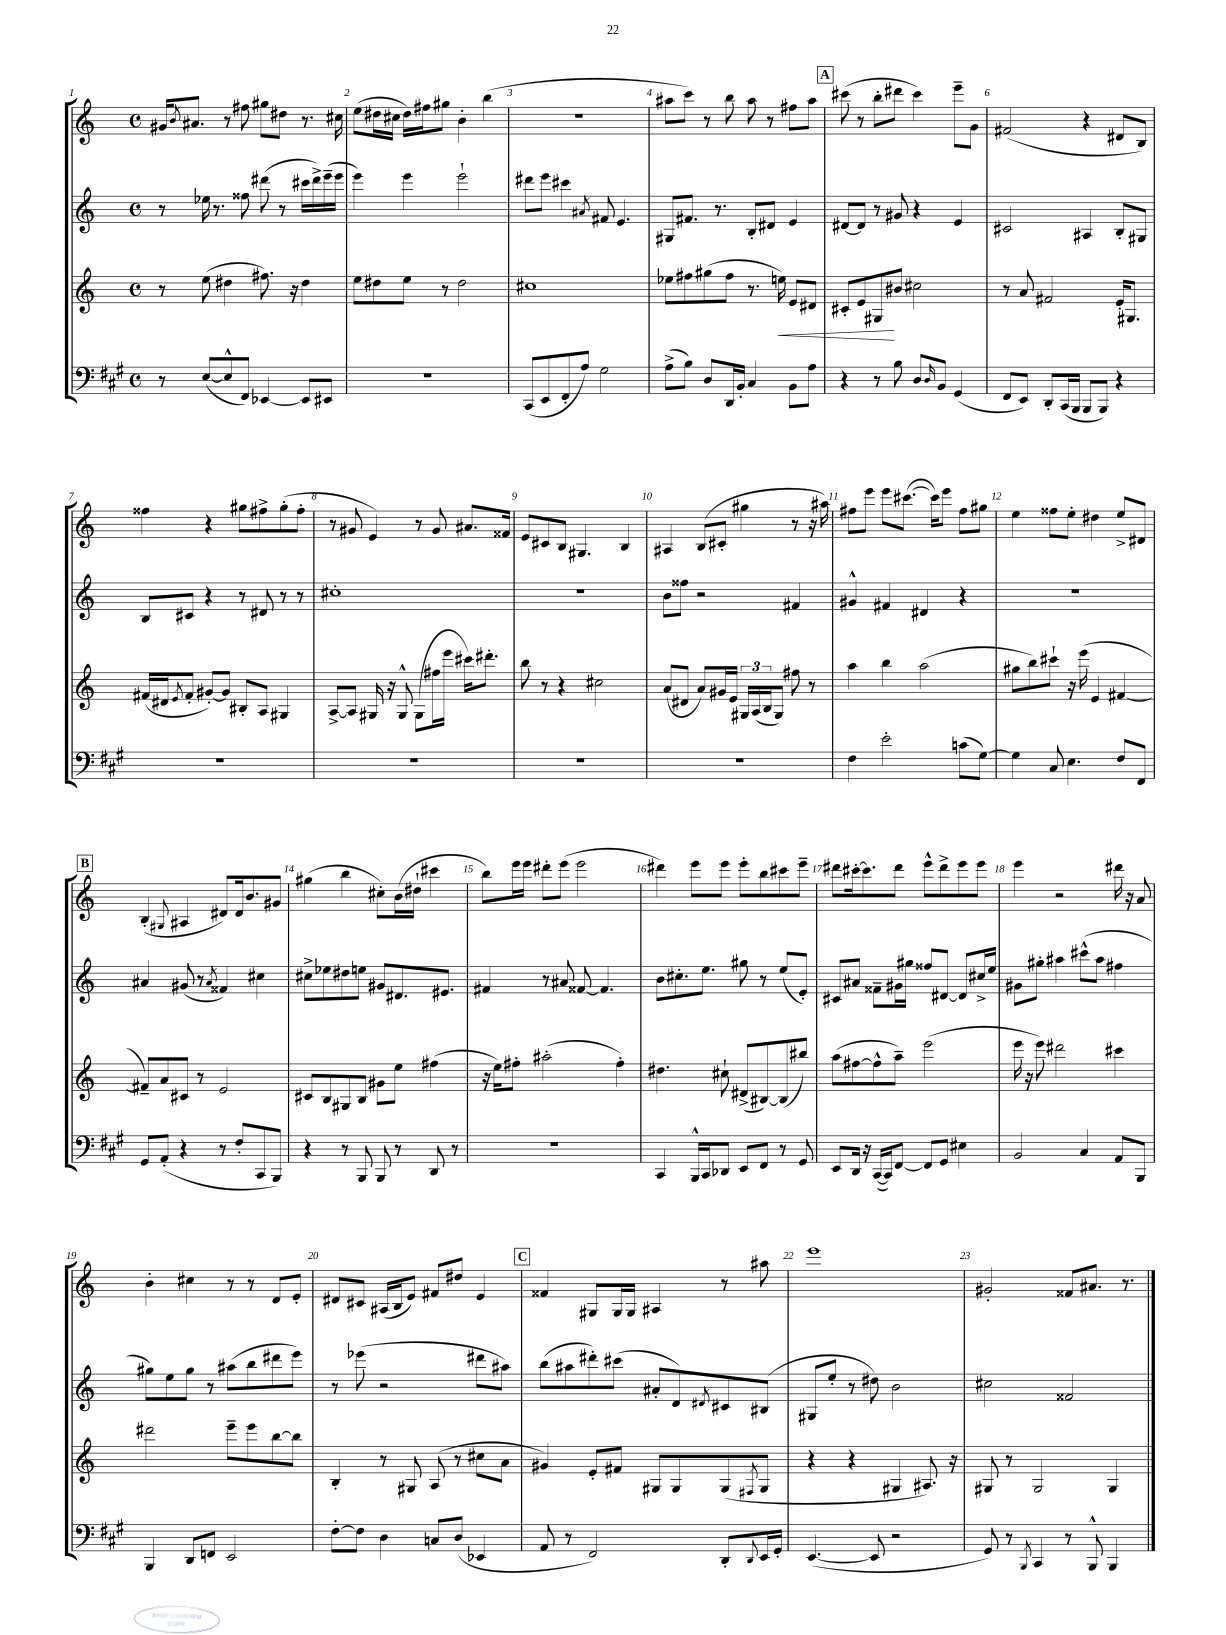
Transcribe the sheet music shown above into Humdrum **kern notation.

**kern	**kern	**kern	**kern
*staff4	*staff3	*staff2	*staff1
*clefF4	*clefG2	*clefG2	*clefG2
*k[f#c#g#]	*k[]	*k[]	*k[]
*M4/4	*M4/4	*M4/4	*M4/4
*met(c)	*met(c)	*met(c)	*met(c)
8r	8r	8r	16g#/LK
.	.	.	8qb/
.	.	.	8.a#/J
([8E/L	(8ee\	16ee-\	.
.	.	8.r	.
8E^^/]	4dd#\	.	8r
8FF#/J)	.	8ff##\	8ff#\
[4EE-/	8.ff#\)	(8ddd#\	8gg#\L
.	.	8r	8dd#\J
.	16r	.	.
8EE-/]L	4dd#\	16ccc#\LL	8.r
.	.	16ddd#^\)	.
8EE#/J	.	(16eee~\	.
.	.	16eee\JJ	16cc#\
=	=	=	=
1r	8ee\L	4eee\)	(8ee\L
.	8dd#\	.	16dd#\L
.	.	.	16cc#\JJ
.	8ee\J	4eee\	16dd#\LL)
.	.	.	16ff#\J
.	8r	.	8gg#\J
.	2dd#\	2eee`\	4b'\
.	.	.	(4bb\
=	=	=	=
(8CC#/L	1cc#	8ddd#\L	1r
8EE/	.	8eee\J	.
8FF#'/	.	4ccc#\	.
8A/J)	.	.	.
.	.	8qa#/	.
2G#\	.	8f#/	.
.	.	4.e/	.
=	=	=	=
(8A^\L	8ee-\L	8G#/L	8aa#\L
8B\J)	8ff#\	8.f#/J	8ccc\J)
8D/L	(8gg#\	.	8r
.	.	8.r	.
16DD/L	8ff#\J	.	8bb\
16BB'/JJ	.	.	.
4C#/	8.r	8B'/L	8aa#\
.	.	8d#/J	8r
.	16ee\)	.	.
8BB\L	8e/L	4e/	8ff#\L
8A\J	8d#/J	.	8aa#\J
=	=	=	=
4r	8c#'/L	[8d#/L	(8ccc#\
.	8e/	8d#/]J	8r
8r	8G#/	8r	8bb'\L
8B\	8b#/J	8g#/	8ddd#\J
8D/L	2cc#\	4r	4ccc#\)
16qqD/	.	.	.
8BB/J	.	.	.
(4GG#/	.	4e/	8eee~\L
.	.	.	8g\J
=	=	=	=
8FF#/L	8r	2c#/	(2f#/
8EE/J)	8a/	.	.
8DD'/L	2f#/	.	.
(16CC#/L	.	.	.
16BBB/JJ	.	.	.
8BBB/L	.	4A#/	4r
8BBB/J)	.	.	.
4r	16e'/LK	8B'/L	8d#/L
.	8.G#/J	.	.
.	.	8G#/J	8B/J)
=	=	=	=
1r	(16f#/LL	8B/L	4ff##\
.	16d#/J	.	.
.	8qe/	.	.
.	8f#'/J	8c#/J	.
.	[8g#'/L)	4r	4r
.	8g#/]J	.	.
.	8B#'/L	8r	8gg#\L
.	8A/J	8d#/	8ff#^\
.	4G#/	8r	(8gg#'\
.	.	8r	8ff#'\J
=	=	=	=
1r	[8A^/L	1cc#'	8r
.	8A/]J	.	8g#/
.	16G#/	.	4e/)
.	16r	.	.
.	8G#^^/	.	.
.	(8G#\L	.	8r
.	16ff#\L	.	8g#/
.	16eee\JJ	.	.
.	16ccc#\LK)	.	8.a#/L
.	8.ddd#'\J	.	.
.	.	.	16f##/Jk
=	=	=	=
1r	8bb\	1r	8e/L
.	8r	.	8c#/
.	4r	.	8B/J
.	.	.	4.G#/
.	2cc#\	.	.
.	.	.	4B/
=	=	=	=
1r	(8a/L	8b\L	4A#/
.	8d#/J	8ff##\J	.
.	8a/L)	2r	(8B/L
.	16g#/L	.	8c#'/J
.	16e/JJ	.	.
.	24G#/LL	.	4gg#\
.	(24A/	.	.
.	24B/J	.	.
.	8G#/J)	.	.
.	8ff#\	4f#/	8r
.	8r	.	16r
.	.	.	16aa#\)
=	=	=	=
4F#\	4aa\	4g#^^/	8ff#\L
.	.	.	8eee\J
2e'\	4bb\	4f#/	8eee\L
.	.	.	([8.ccc#\J
.	(2aa\	4d#/	.
.	.	.	16ccc#\]LK)
.	.	.	8eee\J
(8c\L	.	4r	8ff#\L
[8G#\J)	.	.	8gg#\J
=	=	=	=
4G#\]	8gg#\L	1r	4ee\
.	8bb\)	.	.
8C#/	8ccc#`\J	.	8ff##\L
4.E\	16r	.	8ee'\J
.	(16eee\	.	.
.	4e/	.	4dd#\
8F#/L	[4f#/	.	8ee^/L
8FF#/J	.	.	8d#/J
=	=	=	=
8GG#/L	8f#~/]L)	4a#/	(4B'/
(8AA'/J	8a/	.	.
.	.	.	8qqG#/
4r	8c#/J	(8g#/	4A#/
.	8r	8r	.
.	.	8qa#/	.
8r	2e/	4f##/)	8d#/L)
8F#'/L	.	.	16d#/k
.	.	.	8.b/
8CC#/	.	4cc#\	.
8BBB/J)	.	.	8g#/J
=	=	=	=
4r	8c#/L	8cc#^\L	(4gg#\
.	8B/	8ee-\	.
8r	8G#/	8dd#\	4bb\
8BBB/	8B/J	8ee\J	.
8BBB/	8g#\L	8g#/L	8cc#'\L)
8r	8ee\J	8.d#/	(16b\L
.	.	.	16dd#`\JJ
8DD/	(4ff#\	.	4ccc#\
.	.	8.e#/J	.
8r	.	.	.
=	=	=	=
1r	16r	4f#/	8bb\L)
.	16ee\LK)	.	.
.	8ff#'\J	.	16eee\L
.	.	.	16eee\JJ
.	(2aa#'\	8r	8ddd#'\L
.	.	8a#/	(8eee\J
.	.	[8f##/	2eee\
.	.	4.f##/]	.
.	4ff#'\)	.	.
=	=	=	=
4CC#/	4.dd#\	8b\L	4ddd#\)
.	.	8.cc#'\	.
16BBB^^/LL	.	.	8eee\L
16CC#/J	.	8.ee\J	.
8DD-/J	8cc#`\	.	8eee\J
8EE/L	(8d#^/L	8gg#\	8eee'\L
8FF#/J	[8B#/)	8r	8bb\
8r	(8B#/]	(8ee/L	8ccc#\
8GG#/	8bb#/J)	8e'/J)	8eee~\J
=	=	=	=
8EE/L	(8aa\L	8c#/L	8ddd#\L
16DD/Jk	[8ff#\	8a#/J	[16ccc#'\k
16r	.	.	8.ccc#\]
([16CC#/LL	8ff#^^\]	8f##~\L	.
16CC#/]J)	.	.	.
[8FF#/J	8aa~\J)	16g#\L	8ddd#\J
.	.	16gg#\JJ	.
8FF#/]L	(2eee\	8ff##/L	8eee^^\L
8GG#/J	.	[8d#/J	8ddd#^\
4E#\	.	8d#/]L	8eee\
.	.	16cc#^/L	8eee\J
.	.	16ee/JJ	.
=	=	=	=
2BB/	16eee\	8g#\L	4eee\
.	16r	.	.
.	8eee\)	8gg#'\J	.
.	2ddd#\	4aa#\	2r
4C#/	.	(8ccc#^^\L	.
.	.	8aa#\J	.
8AA/L	4ccc#\	4ff#\	16ddd#\
.	.	.	16r
8BBB/J	.	.	8a/
=	=	=	=
4BBB/	2ddd#\	8gg#\L)	4b'\
.	.	8ee\	.
8DD/L	.	8gg#\J	4cc#\
8FF/J	.	8r	.
2EE/	8eee~\L	(8aa#\L	8r
.	8eee\	8bb\	8r
.	[8bb\	8ddd#\	8d/L
.	8bb\]J	8eee\J)	8e'/J
=	=	=	=
[8F#'\L	4B'/	8r	8d#/L
8F#\]J	.	(8eee-\	8c#/J
4D\	8r	2r	(16A#/LL
.	.	.	16B/J
.	8G#/	.	8e/J)
8C/L	(8A/	.	8f#/L
(8D/J	8r	.	8dd#/J
4EE-/	8cc#\L	8ddd#\L	4e/
.	8a\J	8aa#\J)	.
=	=	=	=
8AA/	4g#/)	(8bb\L	4f##/
8r	.	8aa#\	.
2FF#/)	8e'/L	8ddd#'\)	8G#/L
.	8f#/J	(8ccc#\J	16G#/L
.	.	.	16G#/JJ
.	8G#/L	8a#'/L	4A#/
.	8G#/	8d/)	.
.	.	8qd#/	.
8DD'/L	(8G#/	8c#/	8r
8qqDD/	8qF#/	.	.
16EE/L	8G#/J	(8B#/J	8aa#\
16GG#'/JJ	.	.	.
=	=	=	=
([4.EE/	4r	8G#/L	1eee
.	.	8ee'/J	.
.	4r	8r	.
8EE/]	.	8dd#\)	.
2r	4G#/	2b\	.
.	8.A#/)	.	.
.	16r	.	.
=	=	=	=
8GG#/)	8G#/	2cc#\	2g#'/
8r	8r	.	.
8qBBB/	.	.	.
4CC#/	2G#/	.	.
8r	.	2f##/	8f##/L
8BBB^^/	.	.	8.a#/J
4BBB/	4G#/	.	.
.	.	.	8.r
==	==	==	==
*-	*-	*-	*-
